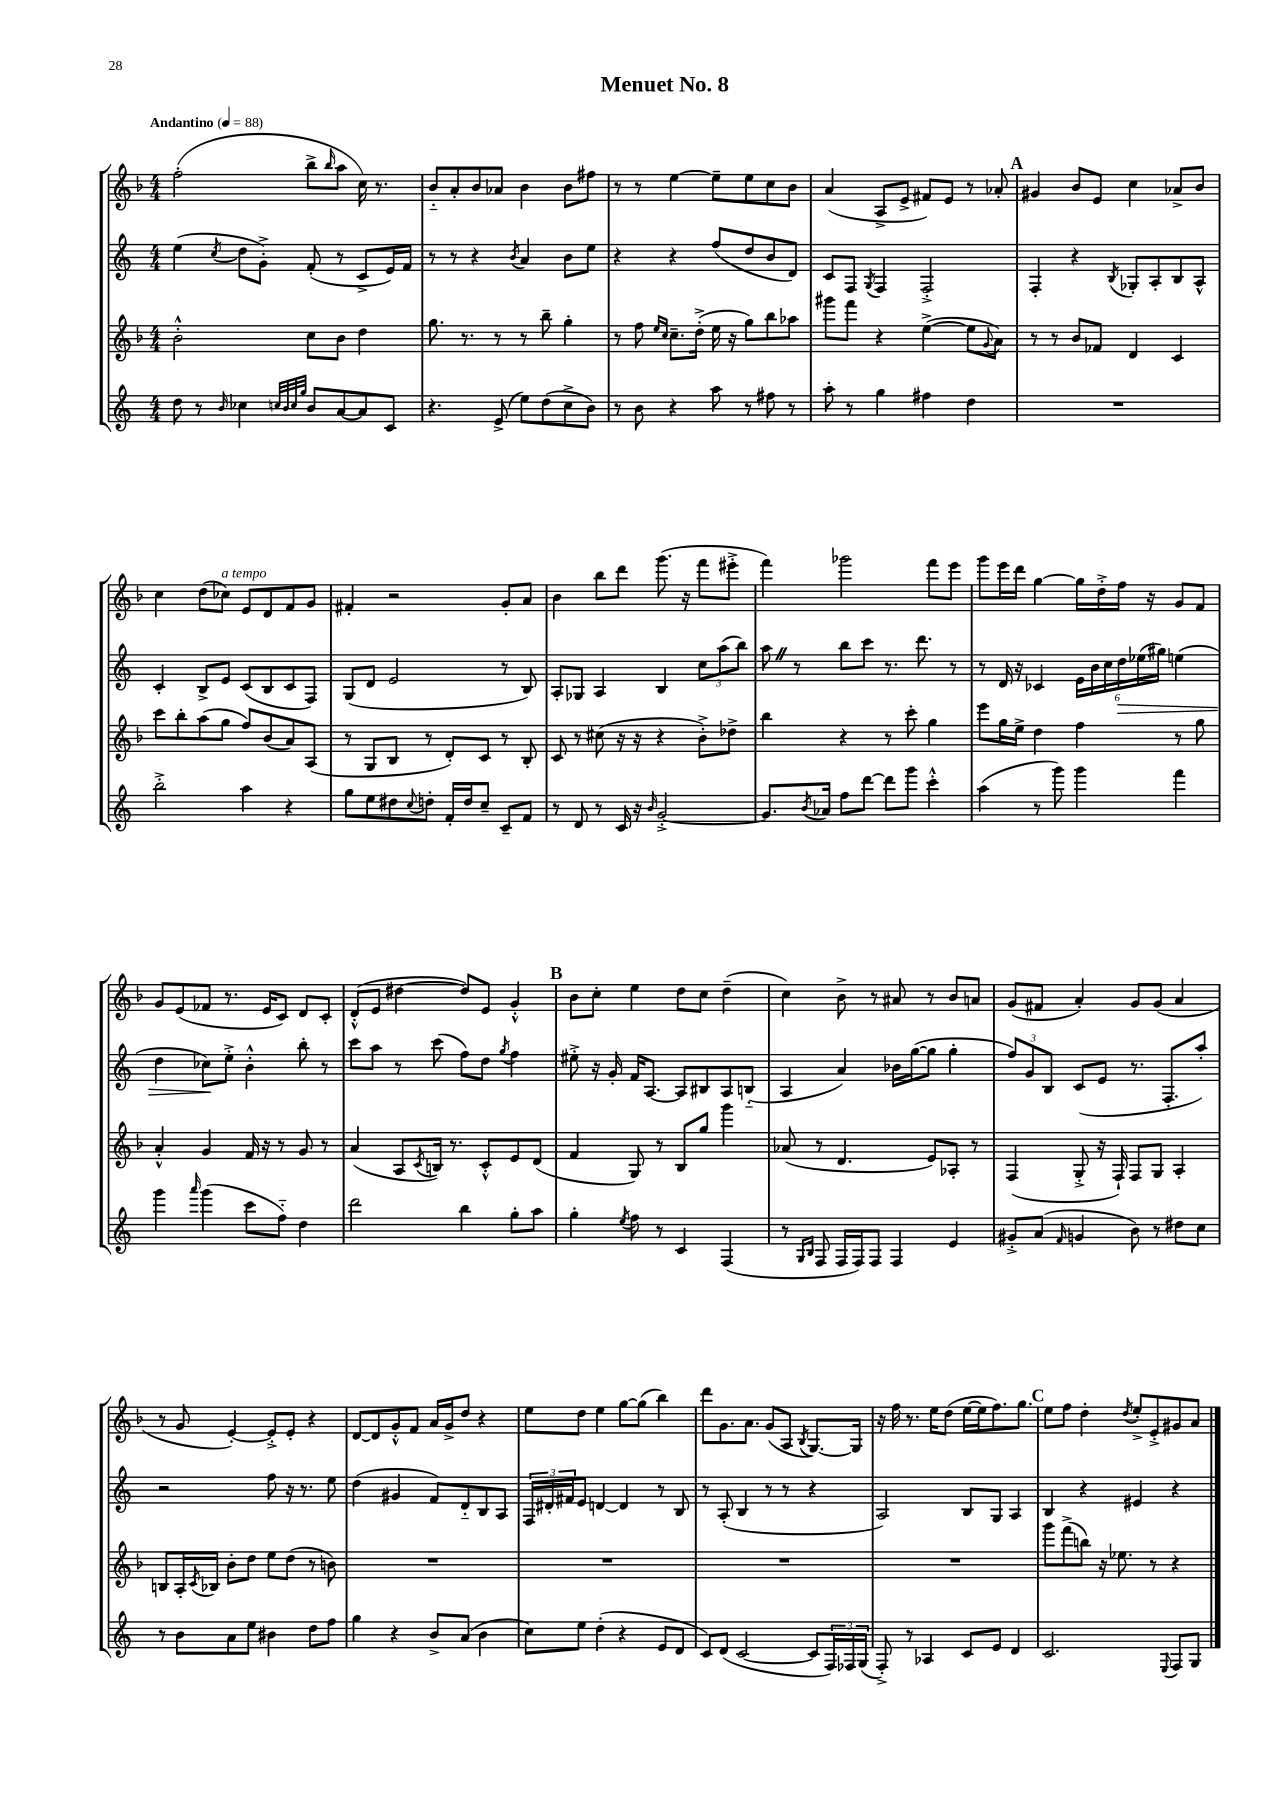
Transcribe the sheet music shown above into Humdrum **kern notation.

**kern	**kern	**kern	**dynam	**kern
*part4	*part3	*part2	*part2	*part1
*staff4	*staff3	*staff2	*staff2	*staff1
*clefG2	*clefG2	*clefG2	*	*clefG2
*k[]	*k[b-]	*k[]	*	*k[b-]
*M4/4	*M4/4	*M4/4	*	*M4/4
*MM88	*MM88	*MM88	*	*MM88
=1	=1	=1	=1	=1
!	!	!	!	!LO:TX:a:B:t=Andantino
8dd\	2b-'^^\	(4ee\	.	(2ff'\
8r	.	.	.	.
16qqb/	.	8qcc/	.	.
4cc-X\	.	8dd\L	.	.
.	.	8g'^\J)	.	.
32qqccn/LLL	.	.	.	.
32qqb/	.	.	.	.
32qqcc/	.	.	.	.
32qqgg/JJJ	.	.	.	.
8b/L	8cc\L	(8f'/	.	8bb-^\L
.	.	.	.	16qqbb-/
[8a/	8b-\J	8r	.	8aa\J
8a/]	4dd\	8c^/L	.	16cc\)
.	.	.	.	8.r
8c/J	.	16e/L)	.	.
.	.	16f/JJ	.	.
=2	=2	=2	=2	=2
4.r	8.gg\	8r	.	8b-/L
.	.	8r	.	8a'/
.	8.r	.	.	.
.	.	4r	.	8b-/
(8e^/	8r	.	.	8a-X/J
.	.	8qb/	.	.
8ee\L)	8r	4a/	.	4b-\
(8dd\	8bb-~\	.	.	.
8cc^\	4gg'\	8b\L	.	8b-\L
8b\J)	.	8ee\J	.	8ff#X\J
=3	=3	=3	=3	=3
8r	8r	4r	.	8r
8b\	8ff\	.	.	8r
.	16qqee/LL	.	.	.
.	16qqcc/JJ	.	.	.
4r	8.cc~\L	4r	.	[4ee\
.	(16dd'^\Jk	.	.	.
8aa\	16ee\	(8ff/L	.	8ee~\L]
.	16r	.	.	.
8r	8gg\L)	8dd/	.	8ee\
8ff#X\	8bb-\	8b/	.	8cc\
8r	8aa-X\J	8d/J)	.	8b-\J
=4	=4	=4	=4	=4
8aa'\	8ggg#X\L	8c/L	.	(4a/
8r	8fff\J	8F/J	.	.
.	.	8qG/	.	.
4gg\	4r	4F/	.	8A^/L
.	.	.	.	8e^/J
4ff#X\	([4ee^\	2F'^/	.	8f#X/L)
.	.	.	.	8e/J
4dd\	8ee\L]	.	.	8r
.	8qqg/	.	.	.
.	8a\J)	.	.	8a-X'/
!!LO:REH:place=s1:t=A
=5	=5	=5	=5	=5
1r	8r	4F'/	.	4g#X/
.	8r	.	.	.
.	8b-/L	4r	.	8b-/L
.	8f-X/J	.	.	8e/J
.	.	8qB/	.	.
.	4d/	8G-X'/L	.	4cc\
.	.	8A'/	.	.
.	4c/	8B/	.	8a-X^/L
.	.	8A^^/J	.	8b-/J
!!LO:LB:g=z
=6	=6	=6	=6	=6
2bb'^\	8ccc\L	4c'/	.	4cc\
.	8bb-'\	.	.	.
.	(8aa\	8B^/L	.	(8dd\L
!	!	!	!	!LO:TX:a:i:t=a tempo
.	8gg\J	8e/J	.	8cc-X\J)
4aa\	8ff/L)	(8c/L	.	8e/L
.	(8b-/	8B/	.	8d/
4r	8a/)	8c/	.	8f/
.	(8A/J	8F/J)	.	8g/J
=7	=7	=7	=7	=7
8gg\L	8r	(8G/L	.	4f#X'/
8ee\	8G/L	8d/J	.	.
8dd#X\	8B-/J	2e/	.	2r
8qqcc/	.	.	.	.
8ddn'\J	8r	.	.	.
16f'/LL	8d'/L)	.	.	.
16dd/J	.	.	.	.
8cc~/J	8c/J	.	.	.
8c~/L	8r	8r	.	8g'/L
8f/J	8B-'/	8B/)	.	8a/J
=8	=8	=8	=8	=8
8r	8c/	8A'/L	.	4b-\
8d/	8r	8G-X/J	.	.
8r	(8cc#X\	4A/	.	8bb-\L
16c/	16r	.	.	8ddd\J
16r	16r	.	.	.
16qqb/	.	.	.	.
[2g'^/	4r	4B/	.	(8.ggg\
.	.	.	.	16r
.	8b-'^\L)	12cc\L	.	8fff\L
.	.	(12aa\	.	.
.	8dd-X^\J	.	.	8eee#X'^\J
.	.	12bb\J)	.	.
=9	=9	=9	=9	=9
8.g/L]	4bb-\	8aaZ\	.	4fff\)
.	.	8r	.	.
8qb/	.	.	.	.
16a-X/Jk	.	.	.	.
8ff\L	4r	8bb\L	.	2ggg-X\
[8ddd\J	.	8ccc\J	.	.
8ddd\L]	8r	8.r	.	.
8ggg\J	8ccc'\	.	.	.
.	.	8.ddd\	.	.
4ccc'^^\	4gg\	.	.	8fff\L
.	.	8r	.	8eee\J
=10	=10	=10	=10	=10
(4aa\	8eee\L	8r	.	8ggg\L
.	16gg\L	16d/	.	16eee\L
.	16ee^\JJ	16r	.	16ddd\JJ
8r	4dd\	4c-X/	.	[4gg\
8ggg\)	.	.	.	.
4ggg\	4ff\	24e\LL	.	16gg\LL]
.	.	24b\	.	.
.	.	.	.	16dd'^\
.	.	24cc\	.	.
!	!	!	!LO:HP:b	!
.	.	24dd\	>	16ff\JJ
.	.	(24ee-X\	.	.
.	.	.	.	16r
.	.	24gg#X\JJ)	.	.
4fff\	8r	(4een\	.	8g/L
.	8gg\	.	.	8f/J
!!LO:LB:g=z
=11	=11	=11	=11	=11
4ggg\	4a'^^/	4dd\	.	8g/L
.	.	.	.	(8e/
16qqaaa/	.	.	.	.
(4ggg\	4g/	8cc-X\L)	.	8f-X/J
.	.	8ee'^\J	]	8.r
8ccc\L	16f/	4b'^^\	.	.
.	16r	.	.	16e/KL
8ff\J)	8r	.	.	8c/J)
4dd\	8g/	8bb'\	.	8d/L
.	8r	8r	.	8c'/J
=12	=12	=12	=12	=12
2ddd\	(4a/	8ccc\L	.	(8d'^^/L
.	.	8aa\J	.	8e/J
.	8A/L	8r	.	[4dd#X\
.	8qc/	.	.	.
.	16Bn/Jk)	(8ccc\	.	.
.	8.r	.	.	.
4bb\	.	8ff\L)	.	8dd#/L])
.	8c'^^/L	8dd\J	.	8e/J
.	.	8qgg/	.	.
8gg'\L	8e/	4ff\	.	4g'^^/
8aa\J	(8d/J	.	.	.
!!LO:REH:place=s1:t=B
=13	=13	=13	=13	=13
4gg'\	4f/	8ee#X'^\	.	8b-\L
.	.	16r	.	8cc'\J
.	.	16g'/	.	.
8qee/	.	.	.	.
8ff\	8G/)	16f/KL	.	4ee\
.	.	[8.A/J	.	.
8r	8r	.	.	.
4c/	8B-/L	8A/L]	.	8dd\L
.	8gg/J	8B#X/	.	8cc\J
(4F/	4ggg\	8A/	.	(4dd~\
.	.	(8Bn/J	.	.
=14	=14	=14	=14	=14
8r	(8a-X/	4A/	.	4cc\)
16qqG/LL	.	.	.	.
16qqB/JJ	.	.	.	.
8F/	8r	.	.	.
16F/LL	4.d/	4a/)	.	8b-^\
16F/J)	.	.	.	.
8F/J	.	.	.	8r
4F/	.	16b-X\LL	.	8a#X/
.	.	([16gg\J	.	.
.	8e/L)	8gg\J]	.	8r
4e/	8A-X'/J	4gg'\	.	8b-/L
.	8r	.	.	8an/J
=15	=15	=15	=15	=15
8g#X'^/L	(4F/	12ff/L)	.	(8g/L
.	.	12g/	.	.
(8a/J	.	.	.	8f#X/J
.	.	12B/J	.	.
16qqf/	.	.	.	.
4gn/	8G'^/	(8c/L	.	4a'/)
.	16r	8e/J	.	.
.	16F`/)	.	.	.
8b\)	8F/L	8.r	.	8g/L
8r	8G/J	.	.	(8g/J
.	.	8.F'/L	.	.
8dd#X\L	4A'/	.	.	4a/
8cc\J	.	8aa'/J)	.	.
!!LO:LB:g=z
=16	=16	=16	=16	=16
8r	8Bn/L	2r	.	8r
8b\L	16A'/L	.	.	8g/
.	8qc/	.	.	.
.	16B-X/JJ	.	.	.
8a\	8b-'\L	.	.	[4e'/)
8ee\J	8dd\J	.	.	.
4b#X\	8ee\L	8ff\	.	8e'^/L]
.	(8dd\J	16r	.	8e'/J
.	.	8.r	.	.
8dd\L	8r	.	.	4r
8ff\J	8bn\)	8ee\	.	.
=17	=17	=17	=17	=17
4gg\	1r	(4dd\	.	[8d/L
.	.	.	.	8d/]
4r	.	4g#X/	.	8g'^^/
.	.	.	.	8f/J
8b^/L	.	8f/L)	.	16a/LL
.	.	.	.	16g^/J
(8a/J	.	8d/	.	8dd/J
4b\	.	8B/	.	4r
.	.	8A/J	.	.
=18	=18	=18	=18	=18
8cc\L)	1r	24F/LL	.	8ee\L
.	.	24d#X'/	.	.
.	.	24f#X/J	.	.
8ee\J	.	8e/J	.	8dd\J
(4dd'\	.	[4dn/	.	4ee\
4r	.	4d/]	.	[8gg\L
.	.	.	.	(8gg\J]
8e/L	.	8r	.	4bb-\)
8d/J	.	8B/	.	.
=19	=19	=19	=19	=19
8c/L)	1r	8r	.	8ddd\L
(8d/J	.	(8A'/	.	8.g\
[2c/	.	4B/	.	.
.	.	.	.	8.a\J
.	.	8r	.	(8g/L
.	.	8r	.	8A/J
.	.	.	.	8qB-/
8c/L]	.	4r	.	[8.G/L)
24F/L)	.	.	.	.
24F-X/	.	.	.	.
.	.	.	.	16G/Jk]
(24G/JJ	.	.	.	.
=20	=20	=20	=20	=20
8F'^/)	1r	2A/)	.	16r
.	.	.	.	16ff\
8r	.	.	.	8.r
4A-X/	.	.	.	.
.	.	.	.	16ee\KL
.	.	.	.	(8dd\J
8c/L	.	8B/L	.	[16ee\LL
.	.	.	.	16ee\J]
8e/J	.	8G/J	.	8.ff\)
4d/	.	4A/	.	.
.	.	.	.	8.gg\J
!!LO:REH:place=s1:t=C
=21	=21	=21	=21	=21
2.c/	8ggg\L	4B/	.	8ee\L
.	(8fff^\	.	.	8ff\J
.	8bbn\J)	4r	.	4dd'\
.	16r	.	.	.
.	8.ee-X\	.	.	.
.	.	.	.	8qdd/
.	.	4e#X/	.	8ee'^/L
.	8r	.	.	8e'^/
8qqE/	.	.	.	.
8F/L	4r	4r	.	8g#X/
8G/J	.	.	.	8a/J
==	==	==	==	==
*-	*-	*-	*-	*-
